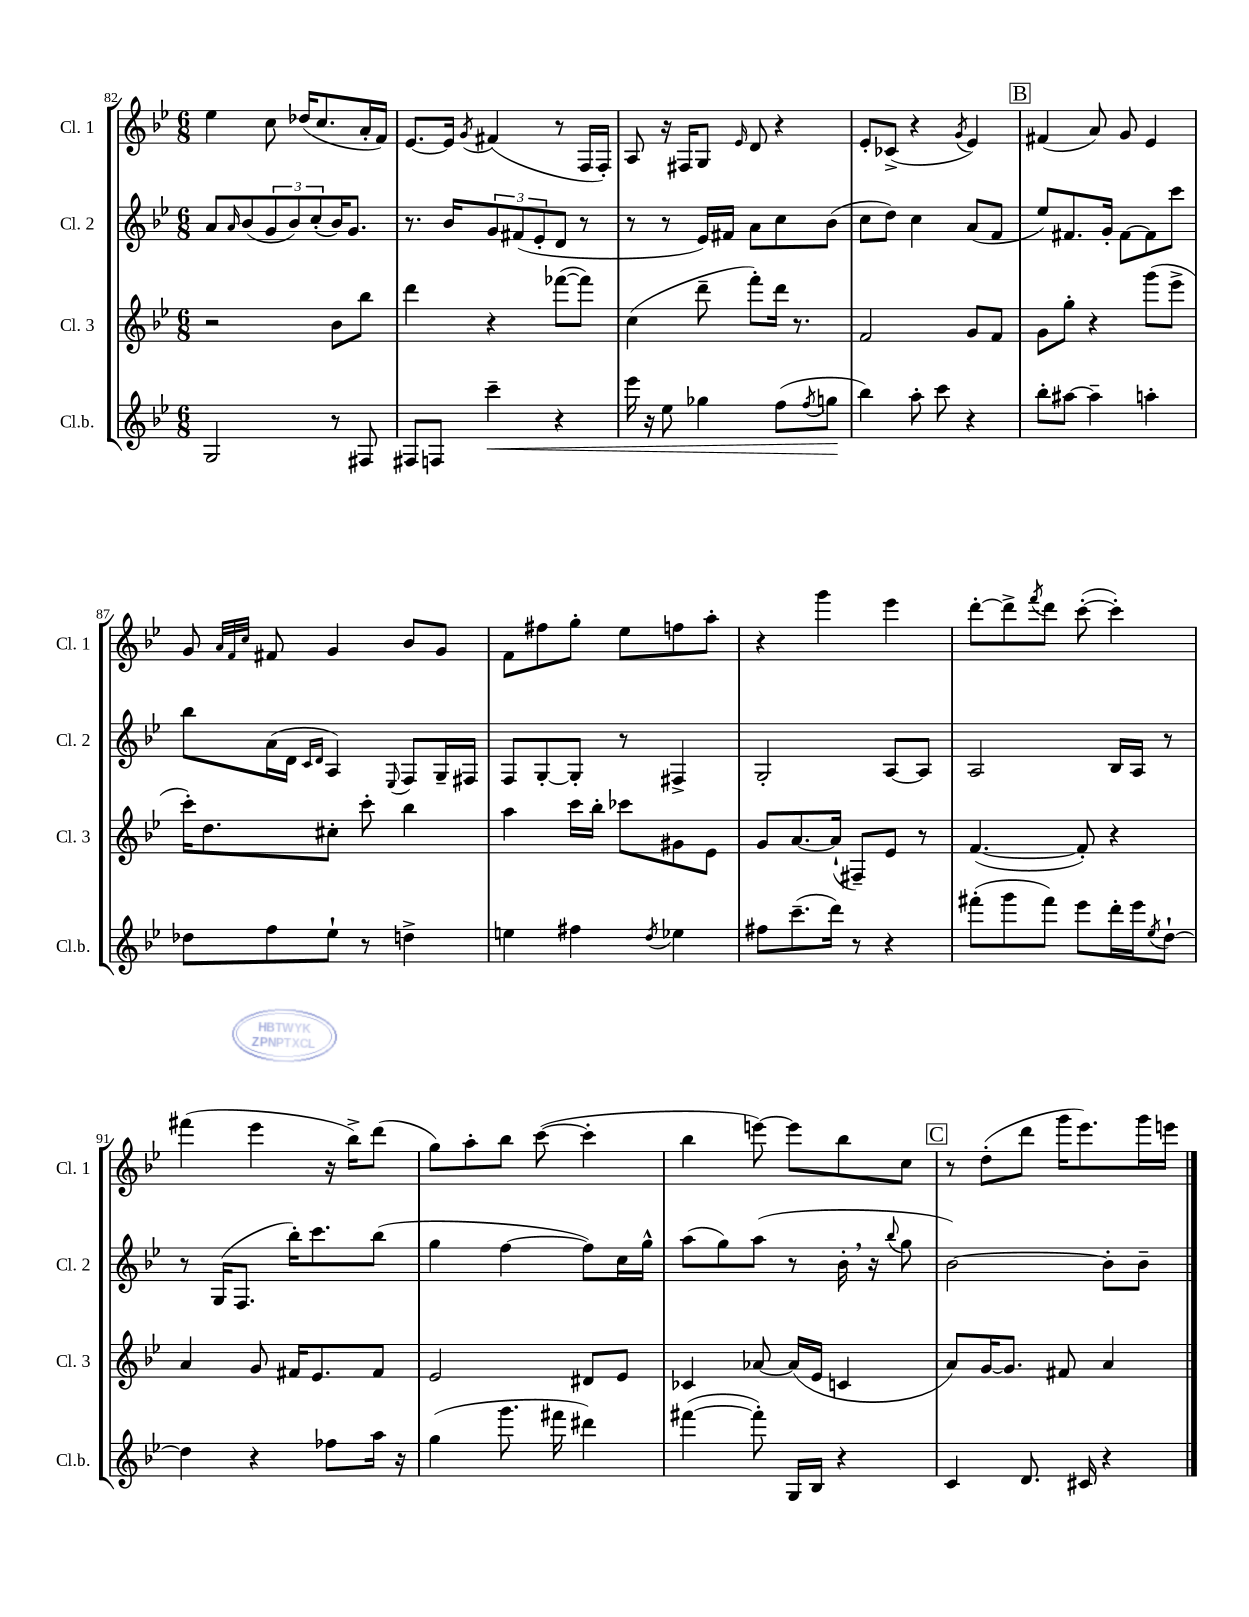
<<
\new StaffGroup <<
\new Staff = "s0" \with { instrumentName = "Cl. 1" shortInstrumentName = "Cl. 1" } {
    \clef treble \key bes \major \numericTimeSignature \time 6/8
    ees''4 c''8 des''16( c''8. a'16-. f'16) |
    ees'8.~ ees'16 \acciaccatura { g'8 } fis'4( r8 f16 f16-.) |
    a8 r16 fis16 g8 \grace { ees'16 } d'8 r4 |
    ees'8-. ces'8->( r4 \acciaccatura { g'8 } ees'4) |
    \mark \markup { \box "B" } fis'4( a'8) g'8 ees'4 |
    g'8 \grace { a'32 f'32 c''32 } fis'8 g'4 bes'8 g'8 |
    f'8 fis''8 g''8-. ees''8 f''8 a''8-. |
    r4 g'''4 ees'''4 |
    d'''8~-. d'''8-> \acciaccatura { f'''8 } d'''8 c'''8~-.( c'''4-.) |
    fis'''4( ees'''4 r16 bes''16->) d'''8( |
    g''8) a''8-. bes''8 c'''8~( c'''4-. |
    bes''4 e'''8~) e'''8 bes''8 c''8 |
    \mark \markup { \box "C" } r8 d''8-.( d'''8 g'''16 ees'''8.) g'''16 e'''16 \bar "|." |
}
\new Staff = "s1" \with { instrumentName = "Cl. 2" shortInstrumentName = "Cl. 2" } {
    \clef treble \key bes \major \numericTimeSignature \time 6/8
    a'8 \grace { a'16 } bes'8( \tuplet 3/2 { g'8 bes'8) c''8-.( } bes'16) g'8. |
    r8. bes'16 \tuplet 3/2 { g'8 fis'8( ees'8-. } d'8 r8 |
    r8 r8 ees'16) fis'16 a'8 c''8 bes'8( |
    c''8 d''8) c''4 a'8( f'8 |
    \mark \markup { \box "B" } ees''8) fis'8. g'16-. fis'8~ fis'8 c'''8 |
    bes''8 a'16( d'16 \grace { c'16 d'16 } a4) \appoggiatura { ees8 } f8 g16-- fis16 |
    f8 g8~-. g8-. r8 fis4-> |
    g2-. a8~ a8 |
    a2 bes16 a16 r8 |
    r8 g16( f8. bes''16-.) c'''8. bes''8( |
    g''4 f''4~ f''8) c''16 g''16-^ |
    a''8( g''8) a''8( r8 bes'16-. \breathe r16 \appoggiatura { bes''8 } g''8 |
    \mark \markup { \box "C" } bes'2~) bes'8-. bes'8-- \bar "|." |
}
\new Staff = "s2" \with { instrumentName = "Cl. 3" shortInstrumentName = "Cl. 3" } {
    \clef treble \key bes \major \numericTimeSignature \time 6/8
    r2 bes'8 bes''8 |
    d'''4 r4 fes'''8~( fes'''8) |
    c''4( d'''8-- f'''8-.) d'''16 r8. |
    f'2 g'8 f'8 |
    \mark \markup { \box "B" } g'8 g''8-. r4 g'''8( ees'''8-> |
    c'''16-.) d''8. cis''8-. c'''8-. bes''4 |
    a''4 c'''16 bes''16-. ces'''8 gis'8 ees'8 |
    g'8 a'8.~ a'16-!( fis8--) ees'8 r8 |
    f'4.~( f'8-.) r4 |
    a'4 g'8 fis'16 ees'8. fis'8 |
    ees'2 dis'8 ees'8 |
    ces'4 aes'8~ aes'16( ees'16 c'4 |
    \mark \markup { \box "C" } a'8) g'16~ g'8. fis'8 a'4 \bar "|." |
}
\new Staff = "s3" \with { instrumentName = "Cl.b." shortInstrumentName = "Cl.b." } {
    \clef treble \key bes \major \numericTimeSignature \time 6/8
    g2 r8 fis8 |
    fis8 f8 c'''4--\< r4 |
    ees'''16 r16 ees''8 ges''4 f''8( \acciaccatura { f''8 } g''8\! |
    bes''4) a''8-. c'''8 r4 |
    \mark \markup { \box "B" } bes''8-. ais''8~ ais''4-- a''4-. |
    des''8 f''8 ees''8-! r8 d''4-> |
    e''4 fis''4 \acciaccatura { d''8 } ees''4 |
    fis''8 c'''8.--( d'''16) r8 r4 |
    fis'''8-.( g'''8 fis'''8) ees'''8 d'''16-. ees'''16 \acciaccatura { ees''8 } d''8~-! |
    d''4 r4 fes''8 a''16 r16 |
    g''4( g'''8. fis'''16 dis'''4) |
    fis'''4~( fis'''8-.) g16 bes16 r4 |
    \mark \markup { \box "C" } c'4 d'8. cis'16 r4 \bar "|." |
}
>>
>>
\layout { \context { \Score currentBarNumber = #82 } }
